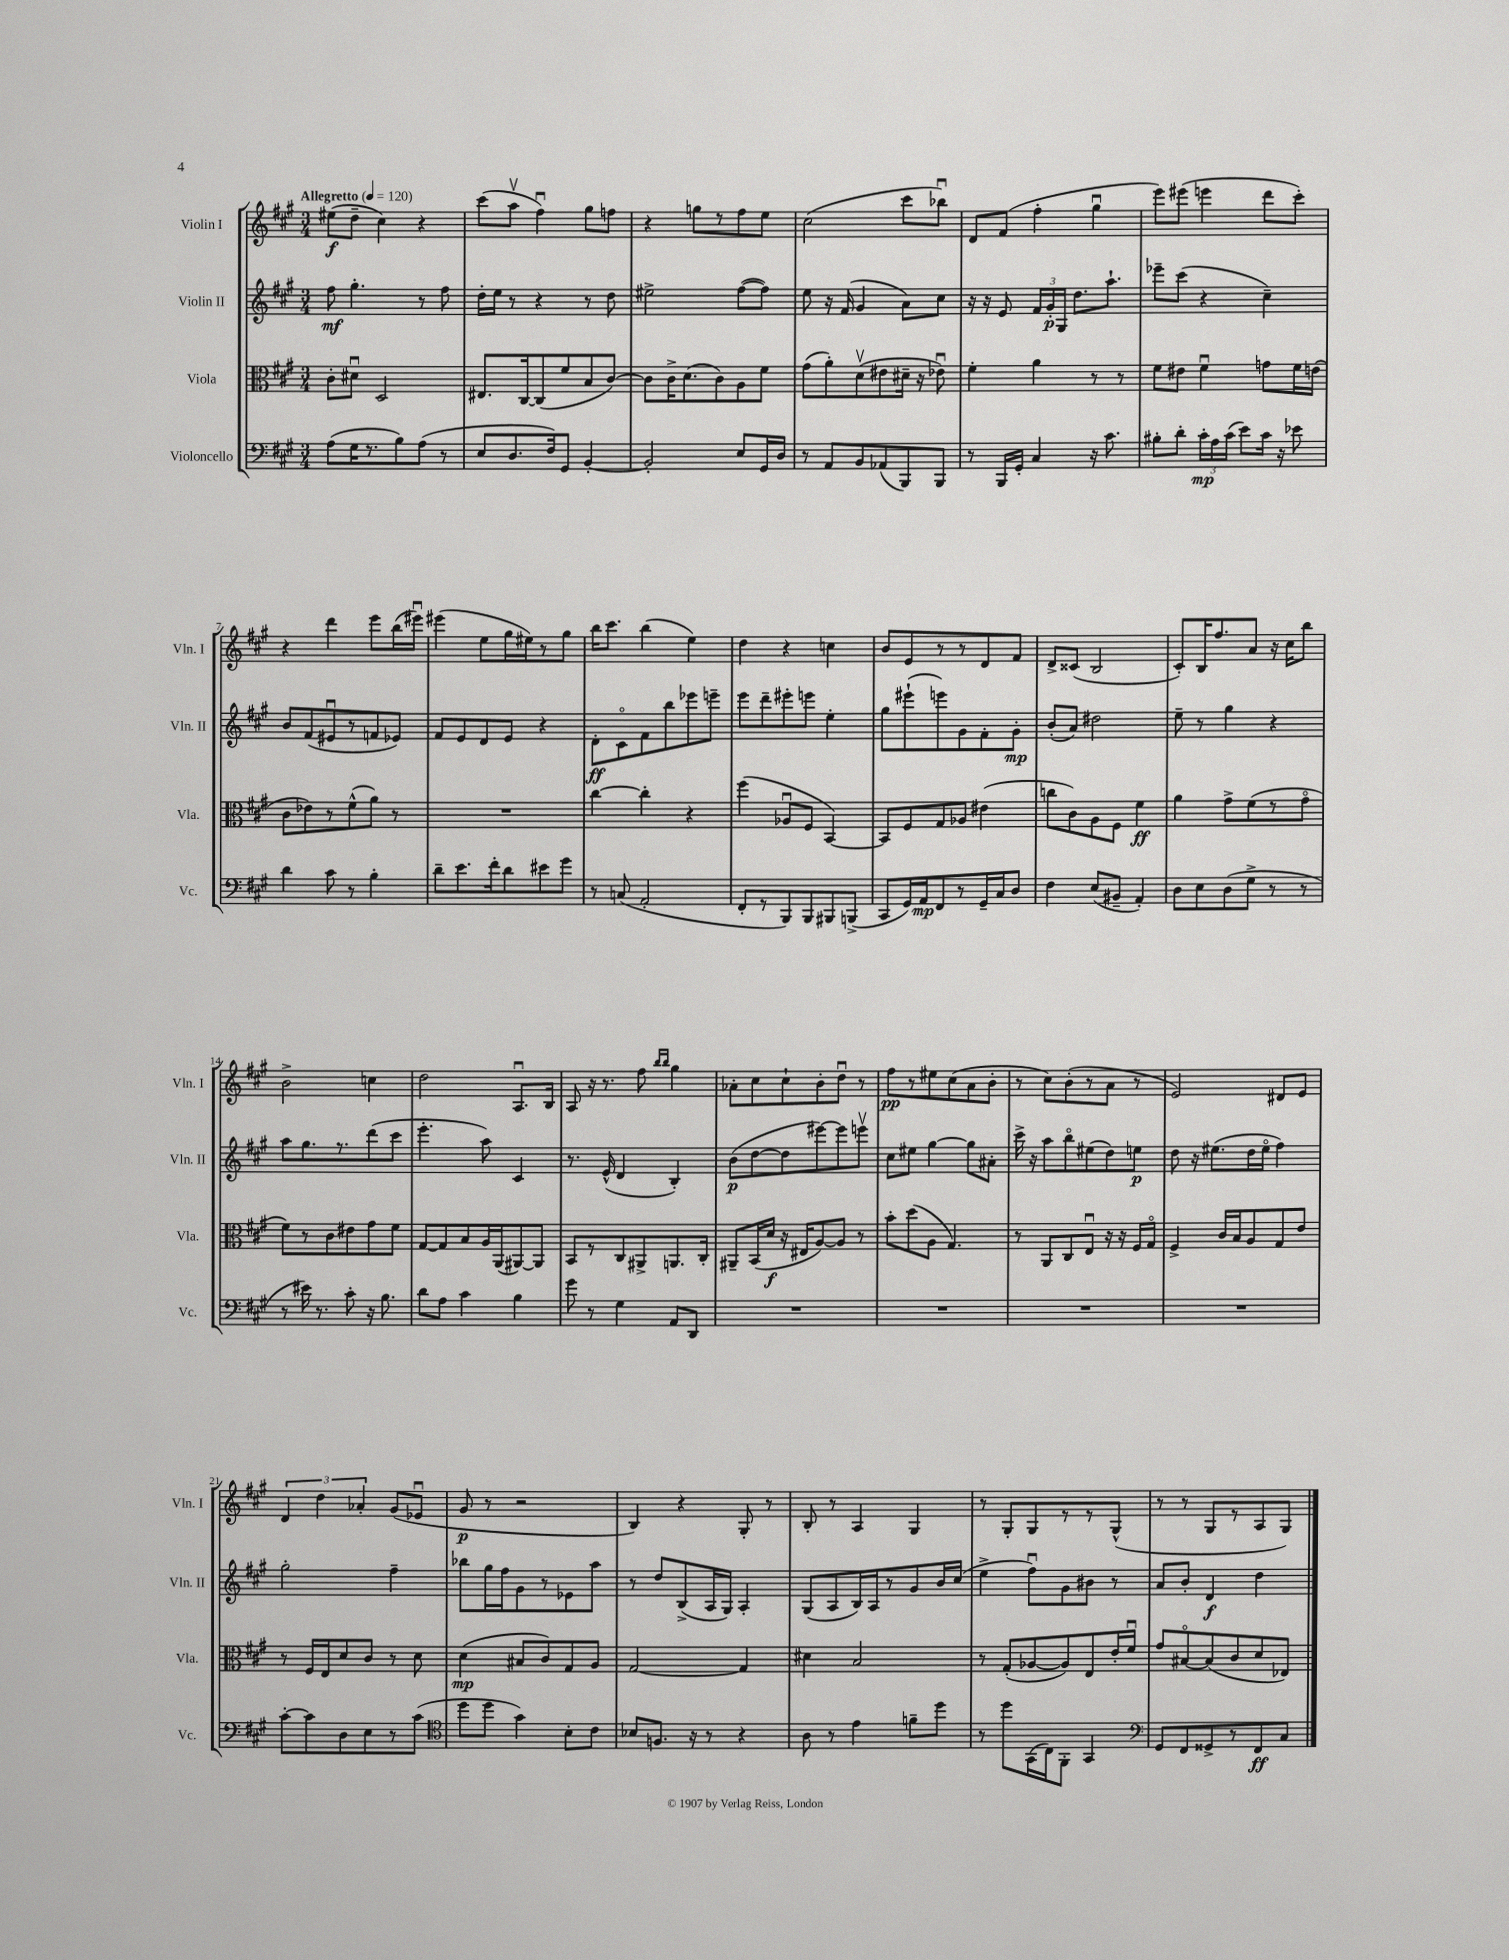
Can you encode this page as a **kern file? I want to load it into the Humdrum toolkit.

**kern	**kern	**kern	**kern
*staff4	*staff3	*staff2	*staff1
*clefF4	*clefC3	*clefG2	*clefG2
*k[f#c#g#]	*k[f#c#g#]	*k[f#c#g#]	*k[f#c#g#]
*M3/4	*M3/4	*M3/4	*M3/4
*MM120	*MM120	*MM120	*MM120
(8A\L	8c#'\L	8ff#\	(8ee#\L
16G#\K	8d#u\J	4.gg#'\	8dd~\J
8.r	.	.	.
.	2D/	.	4cc#\)
8B\)	.	.	.
(8A\J	.	8r	4r
8r	.	8ff#\	.
=	=	=	=
8E/L	8.E#/L	16dd'\LL	(8ccc#\L
.	.	16ee\JJ	.
8.D/	.	8r	8aav\J
.	[16C#/k	.	.
.	(8C#/]	4r	4ff#u\)
16F#/k)	.	.	.
8GG#/J	8f#/	.	.
[4BB'/	8B/	8r	8gg#\L
.	[8c#/J)	8dd\	8ff\J
=	=	=	=
2BB'/]	8c#\]L	2ee#^\	4r
.	16c#^\K	.	.
.	(8.d\	.	.
.	.	.	8gg\L
.	8c#\)	.	8r
8E/L	8A\	([8ff#\L	8ff#\
16GG#/L	8f#\J	8ff#\]J)	8ee\J
16D/JJ	.	.	.
=	=	=	=
8r	(8g#\L	8ee\	(2cc#\
8AA/L	8a'\)	16r	.
.	.	(16f#/	.
8BB/	(8dv\	4g#/	.
(8AA-/	8e#\	.	.
8BBB/)	16d#~\Jk	8a\L)	8ccc#\L
.	16r	.	.
8BBB/J	8e-u\)	8cc#\J	8bb-u\J)
=	=	=	=
8r	4f#'\	16r	8d/L
.	.	16r	.
16BBB/LL	.	8e/	(8f#/J
16GG#'/JJ	.	.	.
4C#/	4a\	24f#/LL	4ff#'\
.	.	24g#'/	.
.	.	24G#/JJ	.
.	.	8.dd\L	.
16r	8r	.	4gg#u\
8.c#\	.	8.aa`\J	.
.	8r	.	.
=	=	=	=
8B#'\L	8f#\L	8eee-~\L	8eee\L)
8d'\J	8e#\J	(8ccc#\J	(8eee#\J
24c#'\LL	4f#u\	4r	4eee\
24A\	.	.	.
(24c#\JJ	.	.	.
8e\L)	.	.	.
16c#\Jk	8g\L	4cc#~\)	8ddd\L
16r	.	.	.
8e-\	16f#\L	.	8ccc#'\J)
.	(16e\JJ	.	.
=	=	=	=
4d\	8c#\L	8b/L	4r
.	8e-\)	(8f#/	.
8c#\	8r	8e#u/	4ddd\
8r	(8f#^^\	8r	.
4B'\	8a\J)	8f/	8eee\L
.	8r	8e-/J)	(16bb\L
.	.	.	16eee#u\JJ)
=	=	=	=
8d~\L	2.r	8f#/L	(4eee#\
8.e\	.	8e/	.
.	.	8d/	8ee\L
16f#'\k	.	.	.
8d\	.	8e/J	16gg#\L
.	.	.	16ee#\J)
8e#\	.	4r	8r
8g#\J	.	.	8gg#\J
=	=	=	=
8r	[4cc#\	8d'\L	16bb\LK
.	.	.	8.ccc#\J
(8C/	.	8c#o\	.
2AA'/	4cc#'\]	8f#\	(4bb\
.	.	8bb\	.
.	4r	8eee-\	4ee\)
.	.	8eee~\J	.
=	=	=	=
8FF#'/L	(4ff#\	8eee\L	4dd\
8r	.	8ddd~\	.
8BBB/)	8A-u/L	8eee#'\	4r
8BBB/	8F#/J	8eee\J	.
8BBB#/	[4BB/)	4ee'\	4cc\
(8BBB^/J	.	.	.
=	=	=	=
8CC#/L	8BB/]L	8gg#\L	8b/L
16GG#/L)	8F#/	(8eee#`\	8e/
16AA/J	.	.	.
8FF#/	8G#/	8eee\)	8r
8r	8A-/J	8g#\	8r
16GG#~/L	(4e#\	8f#'\	8d/
16C#/J	.	.	.
8D/J	.	8g#'\J	8f#/J
=	=	=	=
4F#\	8cc\L	(8b'/L	8d^/L
.	8c#\)	8a/J)	(8c##/J
(8E/L	8A\	2dd#\	2B/
8BB#~/J	8F#\J	.	.
4AA'/)	4f#\	.	.
=	=	=	=
8D\L	4a\	8ee~\	8c#'/L)
8E\	.	8r	16B/K
.	.	.	8.ff#/
(8D\	8g#^\L	4gg#\	.
8G#^\J	(8f#\	.	8a/J
8r	8r	4r	16r
.	.	.	16cc#\LK
8r	8g#o\J	.	8bb\J
=	=	=	=
8r	8f#\L)	8aa\L	2b^\
16e#\)	8r	8.gg#\	.
8.r	.	.	.
.	8c#\	.	.
.	.	8.r	.
8c#'\	8e#\	.	.
16r	8g#\	(8ddd\	4cc\
8.B\	.	.	.
.	8f#\J	8ccc#\J	.
=	=	=	=
8d\L	[8G#/L	4.eee'\	2dd\
8A\J	8G#/]	.	.
4c#\	8B/	.	.
.	16A/L	8aa\)	.
.	(16AA/J	.	.
4B\	[8AA#/)	4c#/	8.Au/L
.	8AA#/]J	.	.
.	.	.	16B/Jk
=	=	=	=
8g#\	8BB/L	8.r	8A/
8r	8r	.	16r
.	.	(16e^^/	8.r
4G#\	8C#/	4d/	.
.	8AA#^/	.	8ff#\
.	.	.	16qqbb/LL
.	.	.	16qqbb/JJ
8AA/L	8.AA/	4B'/)	4gg#\
8DD/J	.	.	.
.	16C#'/Jk	.	.
=	=	=	=
2.r	8AA#~/L	(8b\L	8a-'\L
.	(16BB/L	[8dd\	8cc#\
.	16d/JJ	.	.
.	16r	8dd\]	8cc#`\
.	16E#/LK	.	.
.	[8A/)	[8eee#\)	8b'\
.	8A/]J	8eee#\]	8ddu\J
.	8r	8eeev\J	8r
=	=	=	=
2.r	8b'\L	8cc#\L	8ff#\L
.	(8dd\	8ee#\J	8r
.	8A\J	[4gg#\	8ee#\
.	4.G#/)	.	(8cc#\
.	.	8gg#\]L	8a\
.	.	8a#'\J	8b'\J
=	=	=	=
2.r	8r	16ccc#^\	8r
.	.	16r	.
.	8AA/L	8aa\L	8cc#\L)
.	8C#/	8bbo\	(8b'\
.	8Eu/J	(8ee#\	8r
.	16r	8dd\)	8a\J
.	16r	.	.
.	16F#/LL	8ee\J	8r
.	16G#o/JJ	.	.
=	=	=	=
2.r	4F#^/	8dd\	2e/)
.	.	16r	.
.	.	(8.ee#\L	.
.	16c#/LL	.	.
.	16B/J	.	.
.	8A/	16dd\L	.
.	.	16ee#o\JJ	.
.	8G#/	4ff#\)	8d#/L
.	8e/J	.	8e/J
=	=	=	=
[8c#'\L	8r	2gg#'\	6d/
8c#\]	16F#/LL	.	.
.	.	.	6dd\
.	16E/J	.	.
8D\	8d/	.	.
.	.	.	6a-'/
8E\	8c#/J	.	.
8r	8r	4ff#~\	(8g#/L
(8c#\J	8d\	.	8e-u/J
=	=	=	=
*clefC4	*	*	*
8dd\L	(4d\	8bb-\L	8g#/
8dd\J	.	16gg#\L	8r
.	.	16ff#\J	.
4g#\)	8B#/L	8g#\	2r
.	8c#/)	8r	.
8B'\L	8G#/	8e-\	.
8c#\J	8A/J	8aa\J	.
=	=	=	=
8B-/L	[2G#/	8r	4B/)
8.F/J	.	8dd/L	.
.	.	(8B^/	4r
16r	.	.	.
8r	.	16A/L	.
.	.	16G#/JJ)	.
4r	4G#/]	4A'/	8G#'/
.	.	.	8r
=	=	=	=
8A\	4d#\	(8G#/L	8B'/
8r	.	8A/	8r
4e\	2B/	16B/L)	4A/
.	.	16A/J	.
.	.	8r	.
8f~\L	.	8g#/	4G#/
8dd\J	.	16b/L	.
.	.	(16cc#/JJ	.
=	=	=	=
8r	8r	4ee^\	8r
8dd\L	(8G#'/L	.	8G#'/L
(16GG#\L	[8A-/	8ff#u\L)	8G#/
16C#\J)	.	.	.
8FF#'\J	8A-/])	8g#\	8r
4GG#/	8E/	8b#\J	8r
.	16e'/L	8r	(8G#^^/J
.	16f#u/JJ	.	.
=	=	=	=
*clefF4	*	*	*
8GG#/L	8g#/L	8a/L	8r
8FF#/	[8B#o/	8b'/J	8r
8GG##^/	(8B#/]	4d/	8G#/L
8r	8c#/	.	8r
8FF#/	8d/	4dd\	8A/
8C#/J	8E-/J)	.	8G#/J)
==	==	==	==
*-	*-	*-	*-
